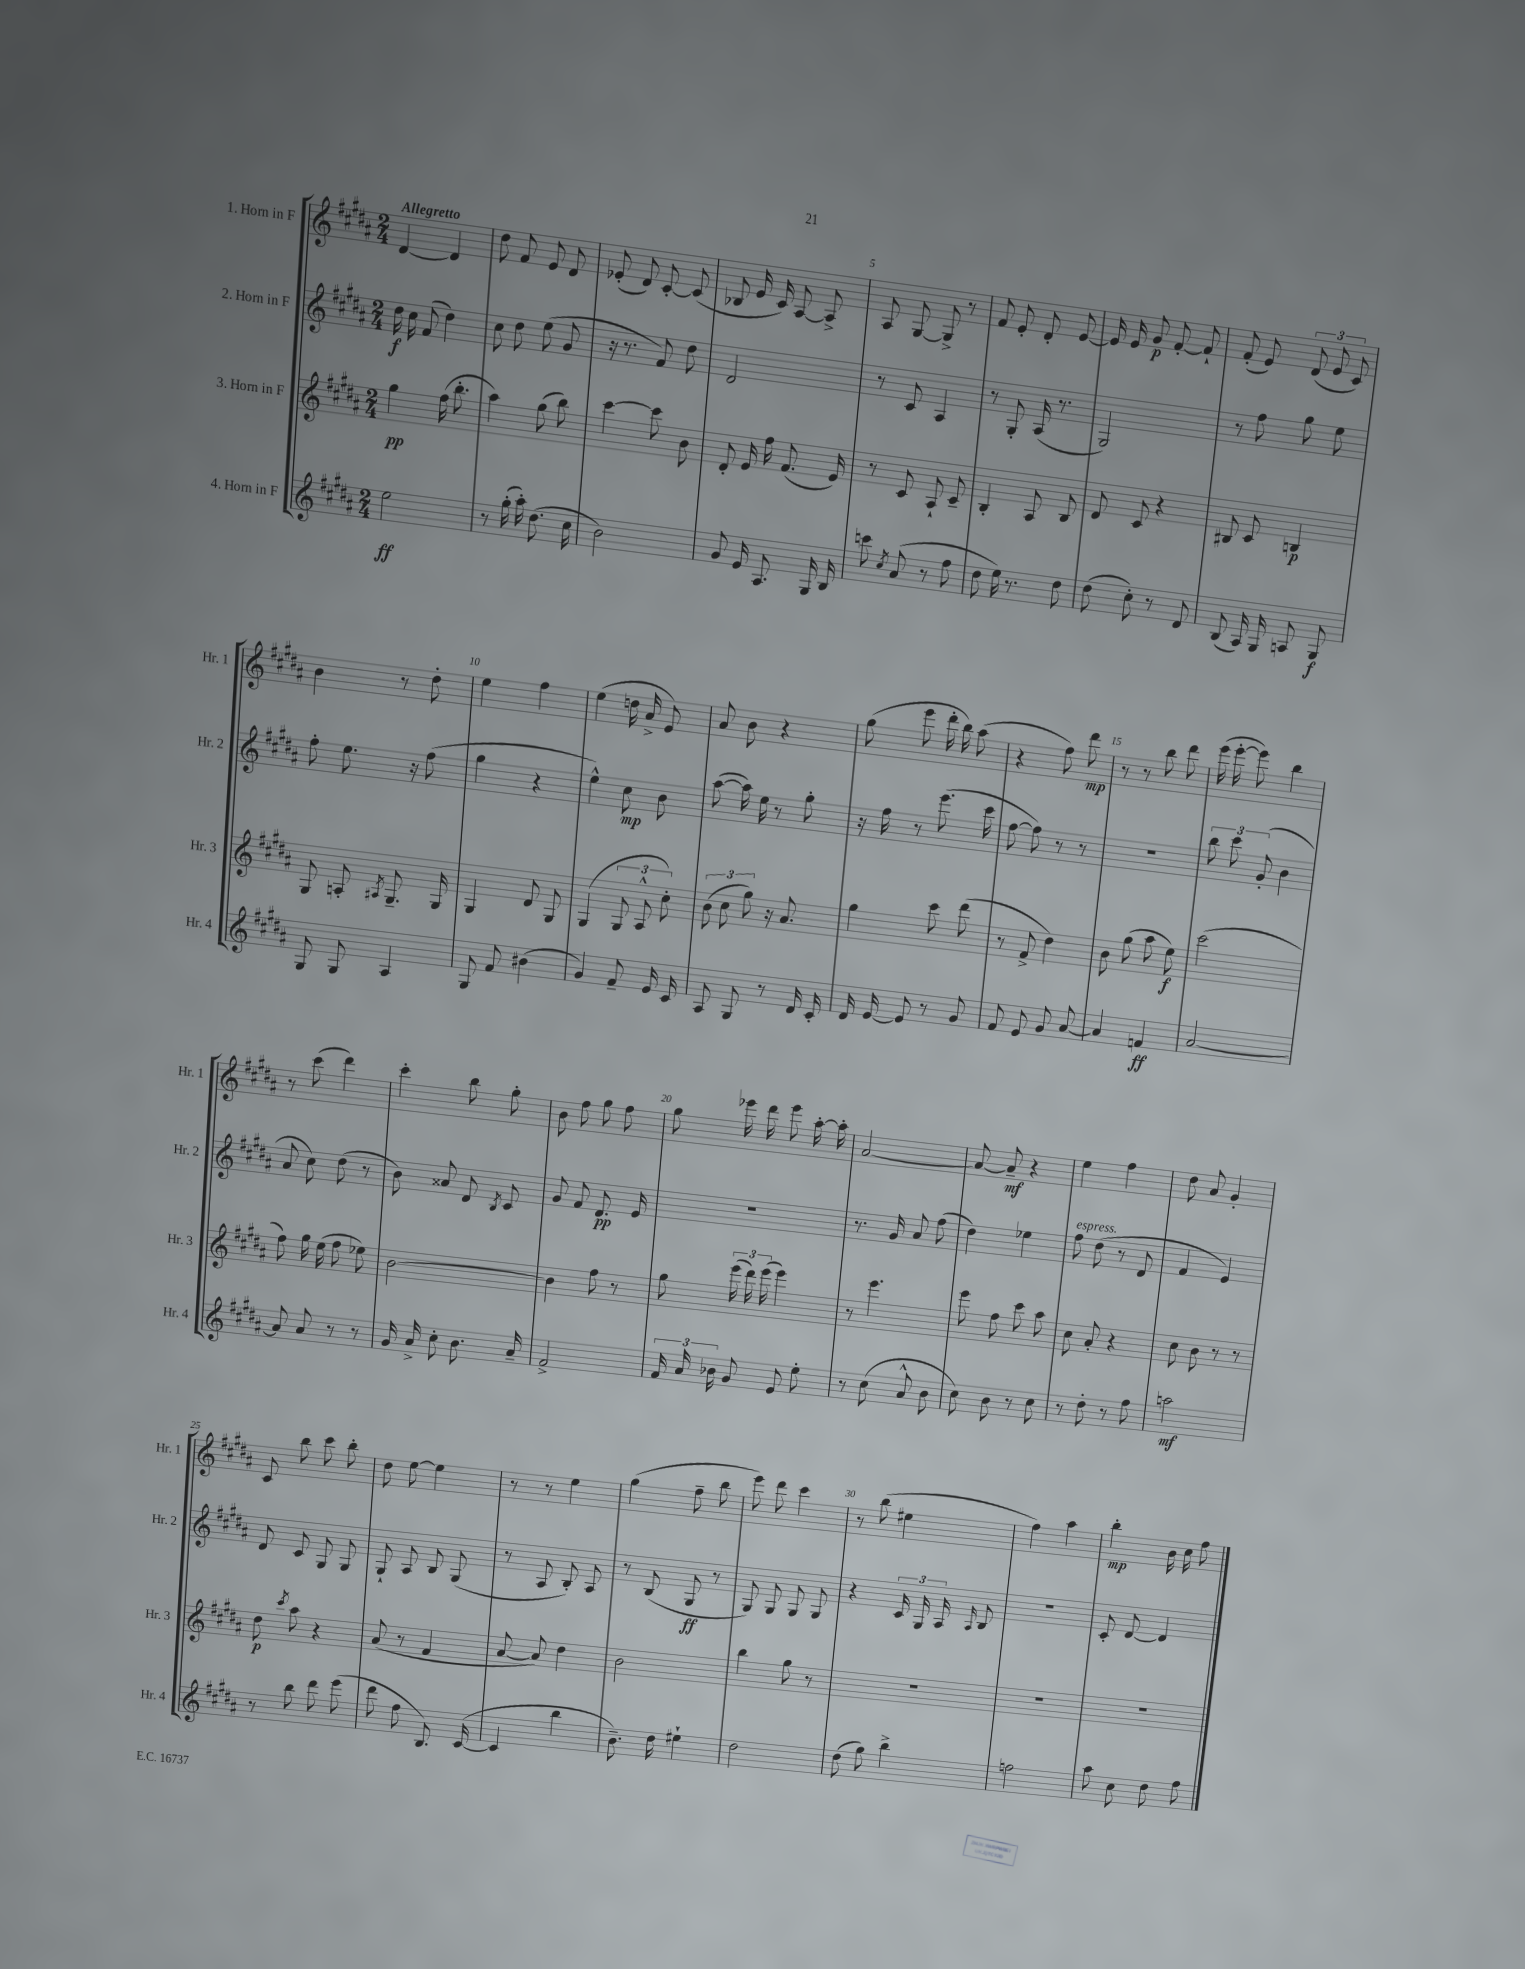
<<
\new StaffGroup <<
\new Staff = "s0" \with { instrumentName = "1. Horn in F" shortInstrumentName = "Hr. 1" } {
    \clef treble \key b \major \numericTimeSignature \time 2/4 \tempo "Allegretto"
    \autoBeamOff dis'4~ dis'4 |
    dis''8 fis'8 e'8 dis'8 |
    ees'8-.( dis'8) cis'8~-. cis'8( |
    bes8 e'16 cis'16) ais8~ ais8-> |
    ais8 gis8~ gis8-> r8 |
    fis'8 e'8-. dis'8-. e'8~ |
    e'16 e'16 gis'8\p fis'8~-. fis'8-! |
    fis'8-.( e'8) \tuplet 3/2 { dis'8( e'8 cis'8) } |
    b'4 r8 dis''8-. |
    e''4 fis''4 |
    e''4( d''16 ais'16-> e'8) |
    ais'8 b'8 r4 |
    gis''8( e'''8 dis'''16-. b''16) ais''8( |
    r4 fis''8) dis'''8\mp |
    r8 r8 b''8 dis'''8 |
    e'''16( e'''16~-. e'''8) b''4 |
    r8 cis'''8( dis'''4) |
    cis'''4-. b''8 gis''8-. |
    b'8 fis''8 gis''8 fis''8 |
    gis''8 ees'''16 dis'''16 ees'''8 ais''16~-. ais''16-. |
    ais'2~ |
    ais'8~ ais'8--\mf r4 |
    e''4 fis''4 |
    dis''8 ais'8 gis'4-. |
    cis'8 b''8 cis'''8 b''8-. |
    dis''8 e''8~ e''4 |
    r8 r8 e''4 |
    gis''4( fis''8-- b''8 |
    e'''8) dis'''8 cis'''4 |
    r8 b''8( eis''4 |
    fis''4) ais''4 |
    b''4-.\mp b'16 cis''16 fis''8 \bar "|." |
}
\new Staff = "s1" \with { instrumentName = "2. Horn in F" shortInstrumentName = "Hr. 2" } {
    \clef treble \key b \major \numericTimeSignature \time 2/4
    \autoBeamOff dis''16\f cis''16 fis'8( dis''4) |
    cis''8 dis''8 e''8( gis'8 |
    r16 r8. fis'8) dis''8 |
    dis'2 |
    r8 cis'8 ais4 |
    r8 gis8-. ais16( r8. |
    gis2) |
    r8 fis''8 gis''8 e''8 |
    fis''8-. e''8. r16 fis''8( |
    gis''4 r4 |
    e''4-^) cis''8\mp b'8 |
    ais''8~( ais''16) e''16 r8 gis''8-. |
    r16 fis''16 r8 e'''8.( cis'''16 |
    fis''8~ fis''8) r8 r8 |
    R2 |
    \tuplet 3/2 { b''8 cis'''8 gis'8-.( } b'4 |
    ais'8 cis''8) dis''8( r8 |
    b'8) aisis'8 dis'8 \acciaccatura { b8 } cis'8 |
    gis'8 fis'8 dis'8.\pp e'16 |
    r2 |
    r8. gis'16 ais'8 fis''8( |
    dis''4) ees''4 |
    fis''8^\markup { \italic "espress." } dis''8( r8 dis'8 |
    fis'4 e'4) |
    dis'8 cis'8 gis8 gis8 |
    gis8-! ais8 b8 gis8( |
    r8 ais8 b8-.) ais8 |
    r8 b8( gis8\ff r8 |
    gis8) gis8 gis8 gis8 |
    r4 \tuplet 3/2 { cis'16 gis16 ais16 } \grace { ais16 } b8 |
    R2 |
    cis'8-. dis'8~ dis'4 \bar "|." |
}
\new Staff = "s2" \with { instrumentName = "3. Horn in F" shortInstrumentName = "Hr. 3" } {
    \clef treble \key b \major \numericTimeSignature \time 2/4
    \autoBeamOff gis''4\pp fis''16( b''8.-. |
    ais''4) gis''8( b''8) |
    cis'''4~ cis'''8 b'8 |
    dis'8-. e'16 fis''16 fis'8.( e'16) |
    r8 cis'8 ais8-! cis'8-- |
    b4-. ais8 b8 |
    dis'8 cis'8 r4 |
    bis8 cis'8 b4\p |
    gis8 a8-. \acciaccatura { ais8 } gis8.-- gis16 |
    gis4 dis'8 gis8 |
    gis4( \tuplet 3/2 { gis8 ais8-^ cis''8-.) } |
    \tuplet 3/2 { b'8( cis''8 gis''8) } r16 ais'8. |
    gis''4 cis'''8 dis'''8( |
    r8 fis'8-> dis''4) |
    b'8 gis''8( ais''8 e''8\f) |
    cis'''2( |
    fis''8) gis''16 e''16( fis''8 ees''8) |
    b'2~ |
    b'4 fis''8 r8 |
    gis''8 \tuplet 3/2 { e'''16( dis'''16) e'''16( } e'''4) |
    r8 e'''4. |
    e'''8 fis''8 cis'''8 ais''8 |
    cis''8 ais'8-. r4 |
    cis''8 b'8 r8 r8 |
    dis''8\p \acciaccatura { cis'''8 } ais''8 r4 |
    ais'8( r8 fis'4 |
    ais'8~ ais'8) dis''4 |
    b'2 |
    b''4 gis''8 r8 |
    R2 |
    R2 |
    R2 \bar "|." |
}
\new Staff = "s3" \with { instrumentName = "4. Horn in F" shortInstrumentName = "Hr. 4" } {
    \clef treble \key b \major \numericTimeSignature \time 2/4
    \autoBeamOff e''2\ff |
    r8 gis''16-.( ais''16-.) dis''8.( cis''16 |
    b'2) |
    gis'8 e'16 ais8. gis16 b16 |
    c'''8 \acciaccatura { cis''8 } ais'8( r8 fis''8 |
    dis''8 e''16) r8. dis''8 |
    dis''8( cis''8-.) r8 dis'8 |
    b8( ais16) gis16 a8 gis8\f |
    gis8 gis8 ais4 |
    gis8 fis'8 bis'4( |
    gis'4) fis'8-- e'16 cis'16 |
    ais8 gis8 r8 dis'16 cis'16-. |
    dis'16 e'16~ e'8 r8 gis'8 |
    fis'8 e'8 gis'8 ais'8~ |
    ais'4 f'4\ff |
    ais'2~ |
    ais'8 ais'8 r8 r8 |
    gis'16 ais'16-> cis''8-. b'8. ais'16-- |
    fis'2-> |
    \tuplet 3/2 { fis'16 ais'16 bes'16 } gis'8 e'8 e''8-. |
    r8 cis''8( ais'8-^ b'8 |
    cis''8) b'8 r8 cis''8 |
    r8 dis''8-. r8 fis''8 |
    a''2\mf |
    r8 b''8 dis'''8 e'''8( |
    dis'''8 fis''8 b8.) cis'16~( |
    cis'4 b''4 |
    b'8.--) dis''16 eis''4-! |
    dis''2 |
    dis''8( gis''8) b''4-> |
    f''2 |
    ais''8 cis''8 dis''8 fis''8 \bar "|." |
}
>>
>>
\layout { \context { \Score \override BarNumber.break-visibility = ##(#f #t #t) barNumberVisibility = #(every-nth-bar-number-visible 5) } }
